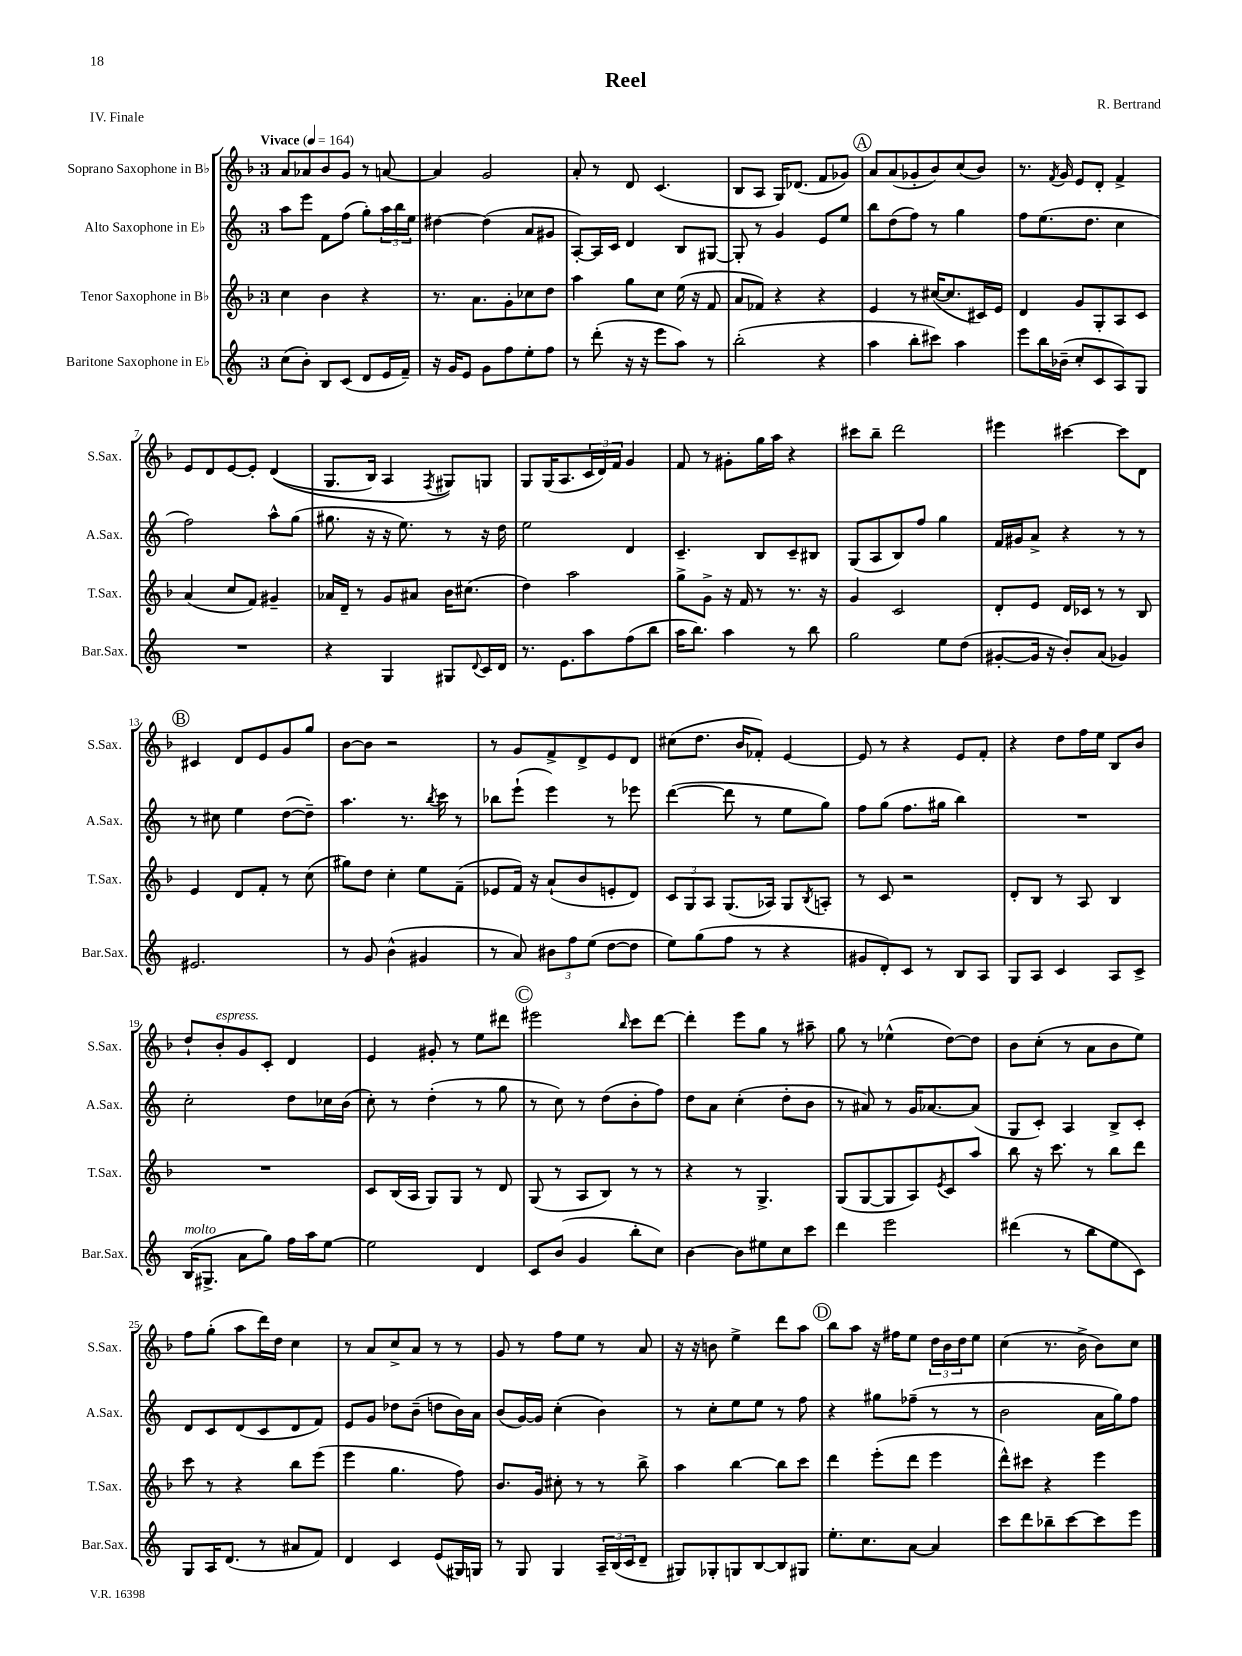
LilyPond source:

\header { title = "Reel" composer = "R. Bertrand" piece = "IV. Finale" }
<<
\new StaffGroup <<
\new Staff = "s0" \with { instrumentName = "Soprano Saxophone in Bb" shortInstrumentName = "S.Sax." } {
    \clef treble \key f \major \once \override Staff.TimeSignature.style = #'single-digit \time 3/4 \tempo "Vivace" 4 = 164
    a'8 aes'8 bes'8 g'8 r8 a'8~ |
    a'4 g'2 |
    a'8-. r8 d'8 c'4.( |
    bes8 a8 g16) des'8.( f'8 ges'8) |
    \mark \markup { \circle "A" } a'8 a'8( ges'8-. bes'8) c''8( bes'8) |
    r8. \acciaccatura { f'8 } g'16 e'8 d'8-. f'4-> |
    e'8 d'8 e'8~ e'8-. d'4(\( |
    g8. bes16) a4 \acciaccatura { f8 } gis8\) g8 |
    g8 g16( a8. \tuplet 3/2 { c'16 d'16) f'16 } g'4 |
    f'8 r8 gis'8-. g''16 a''16 r4 |
    cis'''8 bes''8-- d'''2 |
    eis'''4 cis'''4~ cis'''8 d'8 |
    \mark \markup { \circle "B" } cis'4 d'8 e'8 g'8 g''8 |
    bes'8~ bes'8 r2 |
    r8 g'8 f'8-> d'8-> e'8 d'8 |
    cis''8( d''8. bes'16 fes'8-.) e'4~ |
    e'8 r8 r4 e'8 f'8-. |
    r4 d''8 f''16 e''16 bes8 bes'8 |
    d''8-! bes'8-.^\markup { \italic "espress." } g'8 c'8-. d'4 |
    e'4 gis'8-. r8 e''8 dis'''8 |
    \mark \markup { \circle "C" } eis'''2 \grace { bes''16 } c'''8 d'''8~ |
    d'''4-. e'''8 g''8 r8 ais''8-- |
    g''8 r8 ees''4-^( d''8~) d''8 |
    bes'8 c''8-.( r8 a'8 bes'8 e''8) |
    f''8 g''8-.( a''8 d'''16) d''16 c''4 |
    r8 a'8 c''8-> a'8 r8 r8 |
    g'8 r8 f''8 e''8 r8 a'8 |
    r16 r16 b'8 e''4-> d'''8 a''8 |
    \mark \markup { \circle "D" } bes''8 a''8 r16 fis''16 e''8 \tuplet 3/2 { d''16 bes'16 d''16 } e''8 |
    c''4( r8. bes'16-> bes'8) c''8 \bar "|." |
}
\new Staff = "s1" \with { instrumentName = "Alto Saxophone in Eb" shortInstrumentName = "A.Sax." } {
    \clef treble \key c \major \once \override Staff.TimeSignature.style = #'single-digit \time 3/4
    a''8 e'''8 f'8 f''8( g''8-.) \tuplet 3/2 { a''16 b''16 e''16 } |
    dis''4~ dis''4( a'8 gis'8 |
    a8~-.) a16 c'16 d'4 b8 gis8~ |
    gis8-. r8 g'4 e'8 e''8 |
    \mark \markup { \circle "A" } b''8 d''8( f''8) r8 g''4 |
    f''8 e''8.( d''8. c''4 |
    f''2) a''8-^ g''8( |
    gis''8. r16 r16 e''8.) r8 r16 d''16 |
    e''2 d'4 |
    c'4.-- b8 c'8-- bis8 |
    g8( a8 b8) f''8 g''4 |
    f'16 gis'16 a'8-> r4 r8 r8 |
    \mark \markup { \circle "B" } r8 cis''8 e''4 d''8~( d''8--) |
    a''4. r8. \acciaccatura { b''8 } c'''16 r8 |
    bes''8 e'''8-!( e'''4) r8 ees'''8 |
    d'''4~( d'''8 r8 e''8 g''8) |
    f''8 g''8( f''8. gis''16 b''4) |
    R2. |
    c''2-. d''8 ces''16 b'16( |
    c''8-.) r8 d''4-.( r8 g''8 |
    \mark \markup { \circle "C" } r8 c''8) r8 d''8( b'8-. f''8) |
    d''8 a'8 c''4-.( d''8-. b'8 |
    r8 ais'8) r8 g'16 aes'8.~ aes'8( |
    g8 c'8-.) a4 b8-> c'8-. |
    d'8 c'8 d'8( c'8 d'8 f'8) |
    e'8 g'8 des''8 b'8--( d''8 b'16) a'16 |
    b'8( g'16~) g'16 c''4-.( b'4) |
    r8 c''8-. e''8 e''8 r8 f''8 |
    \mark \markup { \circle "D" } r4 gis''8 fes''8--( r8 r8 |
    b'2 a'16 g''16) f''8 \bar "|." |
}
\new Staff = "s2" \with { instrumentName = "Tenor Saxophone in Bb" shortInstrumentName = "T.Sax." } {
    \clef treble \key f \major \once \override Staff.TimeSignature.style = #'single-digit \time 3/4
    c''4 bes'4 r4 |
    r8. a'8. g'8-. ces''8 d''8 |
    a''4 g''8 c''8 e''16( r16 f'8 |
    a'8 fes'8) r4 r4 |
    \mark \markup { \circle "A" } e'4 r8 cis''16~( cis''8. cis'16) e'16 |
    d'4 g'8 g8-. a8 c'8 |
    a'4( c''8 f'8) gis'4-- |
    aes'16 d'16-- r8 g'8 ais'8 bes'16 cis''8.( |
    d''4) a''2 |
    g''8-> g'8-> r16 f'16 r8 r8. r16 |
    g'4 c'2 |
    d'8-. e'8 d'16 ces'16 r8 r8 bes8 |
    \mark \markup { \circle "B" } e'4 d'8 f'8-. r8 c''8( |
    gis''8) d''8 c''4-. e''8 f'8--( |
    ees'8 f'16) r16 a'8-!( bes'8 e'8-. d'8) |
    \tuplet 3/2 { c'8 g8 a8 } g8.( aes16) g8 \acciaccatura { bes8 } a8-. |
    r8 c'8 r2 |
    d'8-. bes8 r8 a8 bes4 |
    R2. |
    c'8 bes16( a16 g8) g8 r8 d'8 |
    \mark \markup { \circle "C" } g8( r8 a8 bes8) r8 r8 |
    r4 r8 g4.-> |
    g8( g8~ g8 a8) \acciaccatura { e'8 } c'8 a''8 |
    bes''8 r16 c'''8. r8 bes''8 d'''8 |
    c'''8 r8 r4 bes''8 e'''8( |
    e'''4 g''4. f''8) |
    bes'8. g'16 cis''8-. r8 r8 bes''8-> |
    a''4 bes''4~ bes''8 c'''8 |
    \mark \markup { \circle "D" } d'''4 e'''8-.( d'''8 e'''4 |
    d'''8-^) cis'''8 r4 e'''4 \bar "|." |
}
\new Staff = "s3" \with { instrumentName = "Baritone Saxophone in Eb" shortInstrumentName = "Bar.Sax." } {
    \clef treble \key c \major \once \override Staff.TimeSignature.style = #'single-digit \time 3/4
    c''8( b'8-.) b8 c'8( d'8 e'16 f'16--) |
    r16 g'16 e'8 g'8 f''8 e''8-. f''8 |
    r8 d'''8-.( r16 r16 e'''8 a''8) r8 |
    b''2-.( r4 |
    \mark \markup { \circle "A" } a''4 b''8-. cis'''8) a''4 |
    e'''8 b''16 bes'16--( c''8-. c'8 a8) g8 |
    R2. |
    r4 g4 gis8 \appoggiatura { d'8 } c'16 d'16 |
    r8. e'8. a''8 f''8( b''8 |
    a''16 b''8.) a''4 r8 b''8 |
    g''2 e''8 d''8( |
    gis'8~-. gis'16 r16 b'8-.) a'8( ges'4) |
    \mark \markup { \circle "B" } eis'2. |
    r8 g'8 b'4-^( gis'4 |
    r8 a'8) \tuplet 3/2 { bis'8 f''8 e''8( } d''8~ d''8 |
    e''8) g''8( f''8 r8 r4 |
    gis'8 d'8-.) c'8 r8 b8 a8 |
    g8 a8 c'4 a8 c'8-> |
    b16^\markup { \italic "molto" }( gis8.-> a'8 g''8) f''16 a''16 e''8~ |
    e''2 d'4 |
    \mark \markup { \circle "C" } c'8 b'8( g'4 b''8-. c''8) |
    b'4~ b'8 eis''8 c''8 c'''8 |
    d'''4 e'''2 |
    dis'''4( r8 b''8 e''8 c'8) |
    g8 a16 d'8.( r8 ais'8 f'8) |
    d'4 c'4 e'8( gis16) g16 |
    r8 g8 g4 \tuplet 3/2 { a16-- b16( c'16 } d'8-- |
    gis8) ges8-. g8 b8~ b8 gis8 |
    \mark \markup { \circle "D" } e''8.-. c''8. a'8~ a'4 |
    c'''8 d'''8 bes''8-- c'''8~ c'''8 e'''8 \bar "|." |
}
>>
>>
